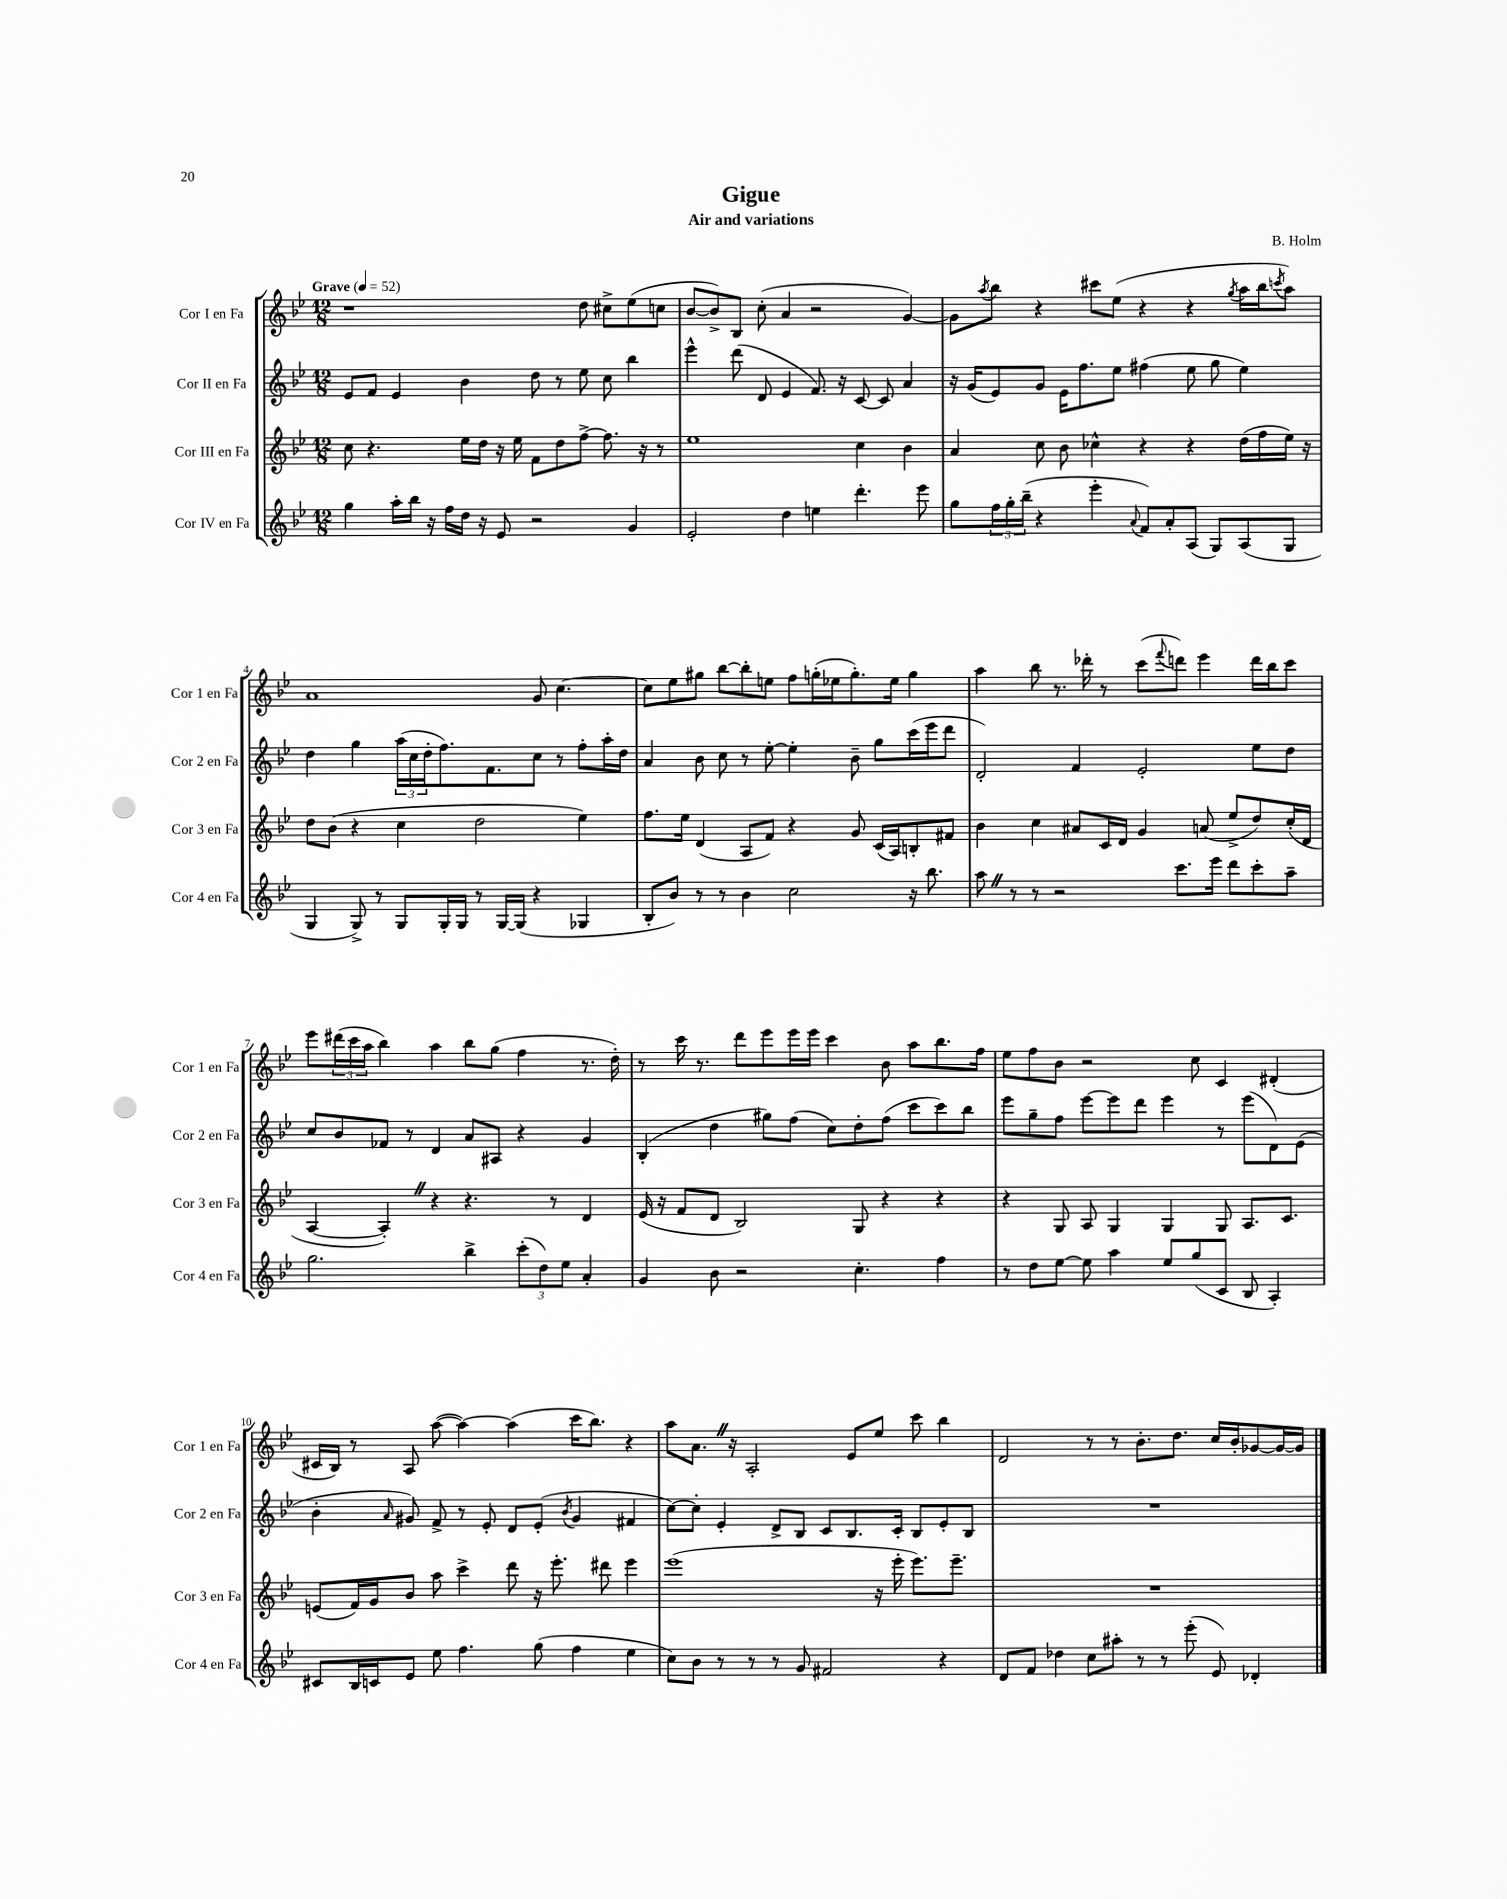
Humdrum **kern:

**kern	**kern	**kern	**kern
*staff4	*staff3	*staff2	*staff1
*clefG2	*clefG2	*clefG2	*clefG2
*k[b-e-]	*k[b-e-]	*k[b-e-]	*k[b-e-]
*M12/8	*M12/8	*M12/8	*M12/8
*MM52	*MM52	*MM52	*MM52
4gg	8cc	8e-	1r
.	4.r	8f	.
16aa'	.	4e-	.
16bb-	.	.	.
16r	.	.	.
16ff	.	.	.
16dd	16ee-	4b-	.
16r	16dd	.	.
8e-	16r	.	.
.	16ee-	.	.
2r	8f	8dd	.
.	8dd	8r	.
.	[8ff^	8ee-	8dd
.	8.ff]	8cc	8cc#^
4g	.	4bb-	(8ee-
.	16r	.	.
.	8r	.	8cc
=	=	=	=
2e-'	1ee-	4eee-^^	[8b-
.	.	.	8b-^])
.	.	(8ddd	8B-
.	.	8d	(8cc'
4dd	.	4e-	4a
4ee	.	8.f)	2r
.	.	16r	.
4.ddd'	4cc	[8c	.
.	.	8c]	.
.	4b-	4a	[4g)
8eee-	.	.	.
=	=	=	=
8gg	4a	16r	8g]
.	.	(16g	.
.	.	.	8qaa
24ff	.	8e-)	8bb-
24gg'	.	.	.
(24bb-~	.	.	.
4r	8cc	8g	4r
.	8b-	16e-	.
.	.	8.ff	.
4eee-'	4cc-^^	.	8ccc#
.	.	8ee-	(8ee-
8qqa	.	.	.
8f)	4r	(4ff#	4r
8a'	.	.	.
(8A	4r	8ee-	4r
8G)	.	8gg	.
.	.	.	8qgg
(8A	(16dd	4ee-)	16aa
.	16ff	.	16bb-
.	.	.	8qccc
8G	16ee-)	.	8aa)
.	16r	.	.
=	=	=	=
4G	8dd	4dd	1a
.	(8b-	.	.
8G^)	4r	4gg	.
8r	.	.	.
8G	4cc	(24aa	.
.	.	24cc	.
.	.	24dd'	.
16G'	.	8.ff)	.
16G	.	.	.
8r	2dd	.	.
.	.	8.f	.
[16G	.	.	.
(16G]	.	.	.
4r	.	8cc	8g
.	.	8r	[4.cc
4G-	4ee-)	8ff'	.
.	.	16aa'	.
.	.	16dd	.
=	=	=	=
8B-'	8.ff	4a	8cc]
8b-)	.	.	8ee-
.	16ee-	.	.
8r	(4d	8b-	8gg#
8r	.	8cc	[8bb-
4b-	8A	8r	8bb-']
.	8f)	[8ee-'	8ee
2cc	4r	4ee-']	8ff
.	.	.	(16gg'
.	.	.	16ee-
.	8g	8b-~	8.gg')
.	(16c	8gg	.
.	16A)	.	16ee-
16r	8B'	(16ccc	4gg
8.bb-	.	16eee-	.
.	8f#	8ddd	.
=	=	=	=
8aa	4b-	2d')	4aa
8r	.	.	.
8r	4cc	.	8bb-
2r	.	.	8.r
.	8a#	4f	.
.	.	.	16ddd-'
.	16c	.	8r
.	16d	.	.
.	4g	2e-'	(8ccc
.	.	.	8qqfff
8.ccc	.	.	8ddd)
.	(8a	.	4eee-
16eee-	.	.	.
8ddd	8ee-^	.	.
8ccc'	8dd)	8ee-	16ddd
.	.	.	16bb-
8aa~	(16cc'	8dd	8ccc
.	16d	.	.
=	=	=	=
2.gg	[4A	8cc	8eee-
.	.	8b-	(24ddd#
.	.	.	24ccc
.	.	.	24aa
.	4A'])	8f-	4bb-)
.	.	8r	.
.	4r	4d	4aa
4bb-^	4.r	8a	8bb-
.	.	8A#	(8gg
(12ccc'	.	4r	4ff
12dd)	.	.	.
.	8r	.	.
12ee-	.	.	.
4a'	4d	4g	8.r
.	.	.	16dd')
=	=	=	=
4g	(16e-	(4B-'	8r
.	16r	.	.
.	8f	.	16ccc
.	.	.	8.r
8b-	8d	4dd	.
2r	2B-)	.	8ddd
.	.	8gg#)	8eee-
.	.	(8ff	16eee-
.	.	.	16eee-
.	.	8cc)	4ccc
4.cc'	8G	8dd'	.
.	4r	(8ff	8b-
.	.	8ccc	8aa
4ff	4r	8ccc)	8.bb-
.	.	8bb-	.
.	.	.	16ff
=	=	=	=
8r	4r	8eee-	8ee-
8dd	.	8gg~	8ff
[8ee-	8G	8ff	8b-
8ee-]	8A	[8eee-	2r
4aa	4G	8eee-]	.
.	.	8ddd	.
8ee-	4G	4eee-	.
(8gg	.	.	8cc
8c	8G	8r	4c
8B-	8.A	(8eee-	.
4A')	.	8d)	(4d#'
.	8.c	.	.
.	.	(8e-	.
=	=	=	=
8c#	(8e	4b-'	16c#
.	.	.	16B-)
16B-	16f)	.	8r
16c	16g	.	.
.	.	16qqa	.
8e-	8b-	8g#)	8A
8ee-	8aa	8f^	([8aa
4.ff	4ccc^	8r	4aa_)
.	.	8e-'	.
.	8ddd	8d	(4aa]
(8gg	16r	(8e-'	.
.	8.eee-'	.	.
.	.	8qb-	.
4ff	.	4g#	16ccc
.	.	.	8.bb-)
.	8ddd#	.	.
4ee-	4eee-	4f#	4r
=	=	=	=
8cc)	(1eee-	[8cc)	8aa
8b-	.	8cc']	8.a
8r	.	4e-'	.
.	.	.	16r
8r	.	.	2A'
8r	.	8d^	.
8g	.	8B-	.
2f#	.	8c	.
.	.	8.B-	8e-
.	16r	.	8ee-
.	16eee-'	16c'	.
.	8.eee-)	8B-	8ccc
4r	.	8e-'	4bb-
.	8.eee-~	.	.
.	.	8B-	.
=	=	=	=
8d	1.r	1.r	2d
8f	.	.	.
4dd-	.	.	.
8cc	.	.	8r
8aa#'	.	.	8r
8r	.	.	8.b-'
8r	.	.	.
.	.	.	8.dd
(8eee-'	.	.	.
8e-)	.	.	16cc
.	.	.	16b-'
4d-'	.	.	[8g-
.	.	.	16g-_
.	.	.	16g-]
==	==	==	==
*-	*-	*-	*-
